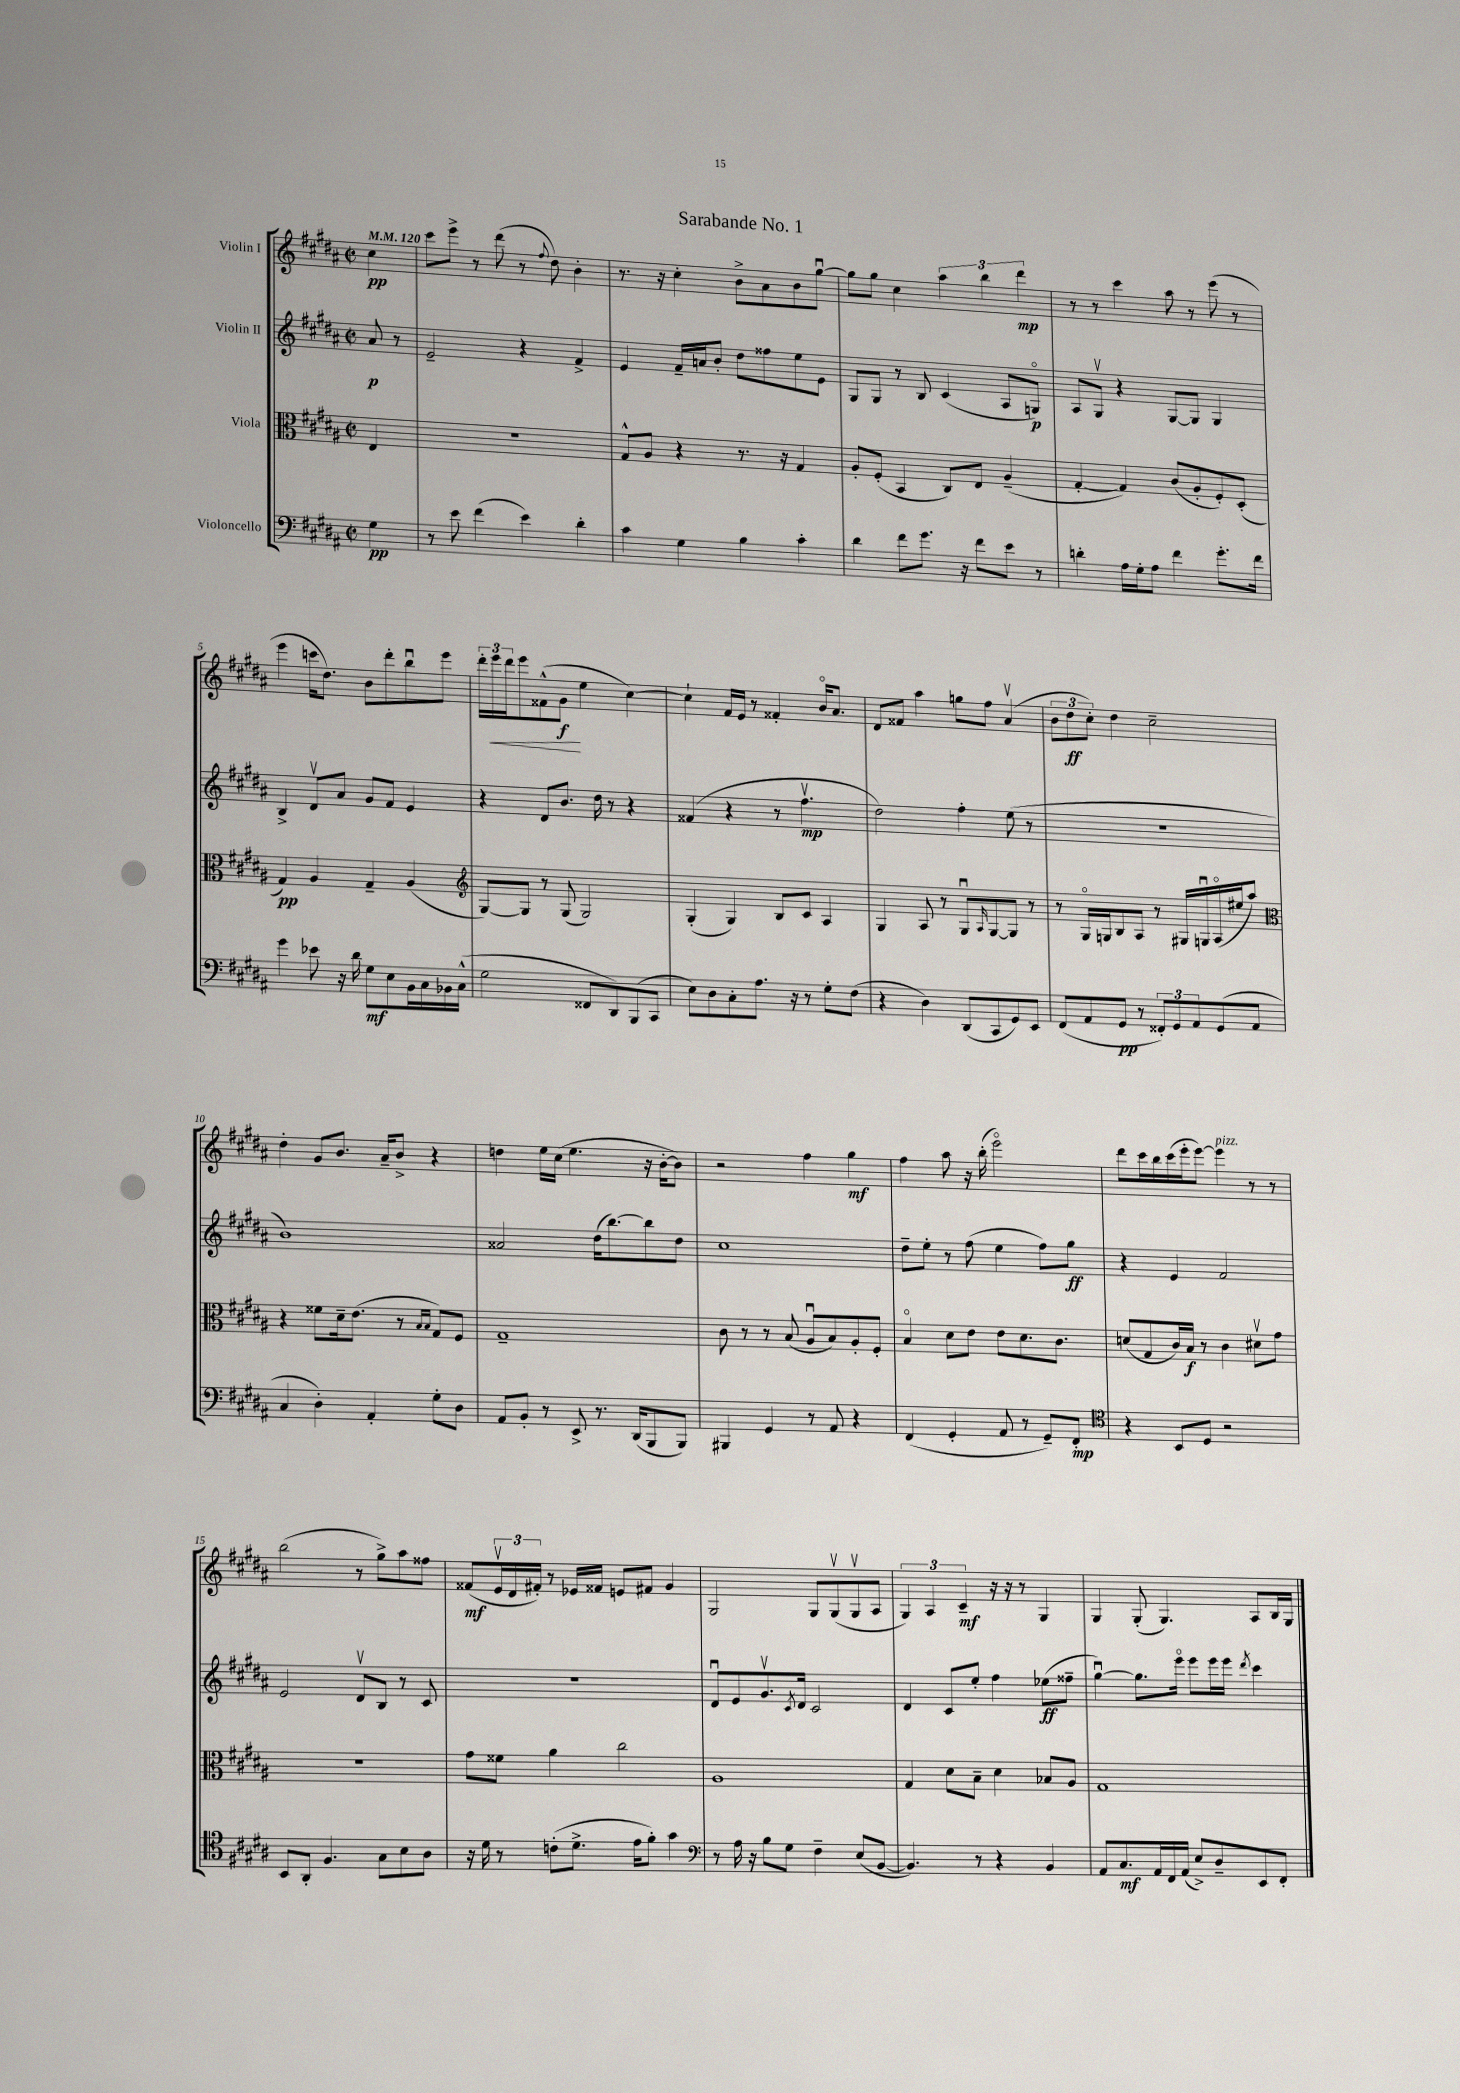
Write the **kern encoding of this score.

**kern	**dynam	**kern	**dynam	**kern	**dynam	**kern	**dynam
*part4	*part4	*part3	*part3	*part2	*part2	*part1	*part1
*staff4	*staff4	*staff3	*staff3	*staff2	*staff2	*staff1	*staff1
*I"Violoncello	*	*I"Viola	*	*I"Violin II	*	*I"Violin I	*
*clefF4	*	*clefC3	*	*clefG2	*	*clefG2	*
*k[f#c#g#d#a#]	*	*k[f#c#g#d#a#]	*	*k[f#c#g#d#a#]	*	*k[f#c#g#d#a#]	*
*M2/2	*	*M2/2	*	*M2/2	*	*M2/2	*
*met(c|)	*	*met(c|)	*	*met(c|)	*	*met(c|)	*
*MM120	*	*MM120	*	*MM120	*	*MM120	*
=	=	=	=	=	=	=	=
4G#\	pp	4E/	.	8a#/	p	4cc#\	pp
.	.	.	.	8r	.	.	.
=1	=1	=1	=1	=1	=1	=1	=1
8r	.	1r	.	2e~/	.	8ccc#\L	.
8e\	.	.	.	.	.	8eee^\J	.
(4f#\	.	.	.	.	.	8r	.
.	.	.	.	.	.	(8ddd#\	.
4e\)	.	.	.	4r	.	8r	.
.	.	.	.	.	.	8qqff#/	.
.	.	.	.	.	.	8dd#\)	.
4d#'\	.	.	.	4f#^/	.	4b'\	.
=2	=2	=2	=2	=2	=2	=2	=2
4c#\	.	8G#^^/L	.	4e/	.	8.r	.
.	.	8A#/J	.	.	.	.	.
.	.	.	.	.	.	16r	.
4G#\	.	4r	.	16f#~/LL	.	4cc#'\	.
.	.	.	.	16an/J	.	.	.
.	.	.	.	8b'/J	.	.	.
4B\	.	8.r	.	8dd#\L	.	8b^\L	.
.	.	.	.	8ff##X\	.	8a#\	.
.	.	16r	.	.	.	.	.
4c#'\	.	4G#/	.	8ee\	.	8b\	.
.	.	.	.	8e\J	.	[8gg#u\J	.
=3	=3	=3	=3	=3	=3	=3	=3
4d#\	.	8A#'/L	.	8G#/L	.	8gg#\L]	.
.	.	(8F#'/J	.	8G#/J	.	8gg#\J	.
8f#\L	.	4BB/	.	8r	.	4cc#\	.
8.g#\J	.	.	.	8B/	.	.	.
.	.	8C#/L)	.	(4c#/	.	6aa#\	.
16r	.	.	.	.	.	.	.
8f#\L	.	8E/J	.	.	.	.	.
.	.	.	.	.	.	6bb\	.
8e\J	.	(4A#~/	.	8A#/L	.	.	.
.	.	.	.	.	.	6ddd#\	mp
8r	.	.	.	8Gn/J)	p	.	.
=4	=4	=4	=4	=4	=4	=4	=4
4dn'\	.	[4G#'/	.	8A#/L	.	8r	.
.	.	.	.	8G#v/J	.	8r	.
16A#\LL	.	4G#/])	.	4r	.	4ccc#\	.
16G#'\J	.	.	.	.	.	.	.
8A#\J	.	.	.	.	.	.	.
4f#\	.	(8c#/L	.	[8G#/L	.	8aa#\	.
.	.	8A#'/	.	8G#/J]	.	8r	.
8.g#'\L	.	8F#'/)	.	4G#/	.	(8eee\	.
.	.	(8D#'/J	.	.	.	8r	.
16f#\Jk	.	.	.	.	.	.	.
!!LO:LB:g=z
=5	=5	=5	=5	=5	=5	=5	=5
4g#\	.	4G#/)	pp	4B^/	.	4eee\	.
8e-X\	.	4A#/	.	8d#v/L	.	16cccn\KL	.
.	.	.	.	.	.	8.dd#\J)	.
16r	.	.	.	8a#/J	.	.	.
16d#\	.	.	.	.	.	.	.
8G#\L	mf	4G#~/	.	8g#/L	.	8b\L	.
8E\	.	.	.	8f#/J	.	8ddd#'\	.
16BB\L	.	(4A#/	.	4e/	.	8bbu\	.
16C#\	.	.	.	.	.	.	.
16BB-X\	.	.	.	.	.	8eee\J	.
(16C#^^\JJ	.	.	.	.	.	.	.
=6	=6	=6	=6	=6	=6	=6	=6
*	*	*clefG2	*	*	*	*	*
2G#\	.	[8G#/L)	.	4r	.	24ddd#'\LL	.
!	!	!	!	!	!	!	!LO:HP:b
.	.	.	.	.	.	24eee\	<
.	.	.	.	.	.	24ddd#\J	.
.	.	8G#/J]	.	.	.	8eee\	.
.	.	8r	.	8d#/L	.	(8f##X^^\	.
.	.	(8G#/	.	8.b/J	.	8g#\J	f
8FF##X/L	.	2G#/)	.	.	.	4ee\	[
.	.	.	.	16dd#\	.	.	.
8DD#/)	.	.	.	8r	.	.	.
(8BBB/	.	.	.	4r	.	[4cc#\)	.
8CC#/J	.	.	.	.	.	.	.
=7	=7	=7	=7	=7	=7	=7	=7
8E\L)	.	(4G#'/	.	(4f##X/	.	4cc#`\]	.
8D#\	.	.	.	.	.	.	.
8C#'\	.	4G#/)	.	4r	.	16f#/LL	.
.	.	.	.	.	.	16e/JJ	.
8.A#\J	.	.	.	.	.	8r	.
.	.	8B/L	.	8r	.	4f##X'/	.
16r	.	.	.	.	.	.	.
8r	.	8c#/J	.	4.ff#v\	mp	.	.
8G#'\L	.	4A#/	.	.	.	16b/KL	.
.	.	.	.	.	.	8.a#/J	.
(8F#\J	.	.	.	.	.	.	.
=8	=8	=8	=8	=8	=8	=8	=8
4r	.	4G#/	.	2dd#\)	.	8d#/L	.
.	.	.	.	.	.	8f##X/J	.
4D#\)	.	8A#/	.	.	.	4aa#\	.
.	.	8r	.	.	.	.	.
(8DD#/L	.	8G#u/L	.	4ff#'\	.	8ggn\L	.
.	.	16qqA#/	.	.	.	.	.
8CC#/	.	[8G#/	.	.	.	8ff#\J	.
8GG#/)	.	8G#/J]	.	(8ee\	.	(4a#v/	.
8EE/J	.	8r	.	8r	.	.	.
=9	=9	=9	=9	=9	=9	=9	=9
(8FF#/L	.	8r	.	1r	.	12b\L	.
.	.	.	.	.	.	12dd#\	ff
8AA#/	.	16G#/LL	.	.	.	.	.
.	.	.	.	.	.	12cc#'\J)	.
.	.	16Gn/J	.	.	.	.	.
8GG#/J	pp	8B/	.	.	.	4dd#\	.
8r	.	8A#/J	.	.	.	.	.
12FF##X'/L)	.	8r	.	.	.	2cc#~\	.
12GG#/	.	.	.	.	.	.	.
.	.	16G#X/LL	.	.	.	.	.
12AA#/	.	.	.	.	.	.	.
.	.	16Gnu/	.	.	.	.	.
(8GG#/	.	(16A#/	.	.	.	.	.
.	.	16ee#X/J	.	.	.	.	.
8AA#/J	.	8aa#/J)	.	.	.	.	.
!!LO:LB:g=z
=10	=10	=10	=10	=10	=10	=10	=10
*	*	*clefC3	*	*	*	*	*
4C#/	.	4r	.	1b)	.	4dd#'\	.
4D#'\)	.	8f##X\L	.	.	.	8g#/L	.
.	.	16d#~\k	.	.	.	8.b/J	.
.	.	(8.e\J	.	.	.	.	.
4AA#'/	.	.	.	.	.	.	.
.	.	.	.	.	.	16a#~/KL	.
.	.	8r	.	.	.	8b^/J	.
.	.	16qqB/LL	.	.	.	.	.
.	.	16qqB/JJ	.	.	.	.	.
8G#'\L	.	8G#/L)	.	.	.	4r	.
8D#\J	.	8F#/J	.	.	.	.	.
=11	=11	=11	=11	=11	=11	=11	=11
8AA#/L	.	1G#~	.	2a##X/	.	4ddn\	.
8BB'/J	.	.	.	.	.	.	.
8r	.	.	.	.	.	16ee\LL	.
.	.	.	.	.	.	(16cc#\JJ	.
8EE^/	.	.	.	.	.	4.ee\	.
8.r	.	.	.	(16dd#\KL	.	.	.
.	.	.	.	[8.bb\)	.	.	.
(16DD#/KL	.	.	.	.	.	.	.
8BBB/	.	.	.	8bb\]	.	16r	.
.	.	.	.	.	.	[16b'\KL	.
8BBB/J)	.	.	.	8dd#\J	.	8b\J])	.
=12	=12	=12	=12	=12	=12	=12	=12
4BBB#X/	.	8c#\	.	1cc#	.	2r	.
.	.	8r	.	.	.	.	.
4GG#/	.	8r	.	.	.	.	.
.	.	(8B/	.	.	.	.	.
8r	.	8A#u/L	.	.	.	4ff#\	.
8AA#/	.	8B/)	.	.	.	.	.
4r	.	8A#'/	.	.	.	4gg#\	mf
.	.	8F#'/J	.	.	.	.	.
=13	=13	=13	=13	=13	=13	=13	=13
(4FF#/	.	4B/	.	8dd#~\L	.	4ff#\	.
.	.	.	.	8ee'\J	.	.	.
4GG#'/	.	8d#\L	.	8r	.	8aa#\	.
.	.	8e\J	.	(8ff#\	.	16r	.
.	.	.	.	.	.	(16bb'\	.
8AA#/	.	8e\L	.	4ee\	.	2eee\)	.
8r	.	8.d#\	.	.	.	.	.
8GG#~/L)	.	.	.	8ff#\L)	.	.	.
.	.	8.c#\J	.	.	.	.	.
8FF#'/J	mp	.	.	8gg#\J	ff	.	.
=14	=14	=14	=14	=14	=14	=14	=14
*clefC4	*	*	*	*	*	*	*
4r	.	(8dn/L	.	4r	.	8ddd#\L	.
.	.	8G#/	.	.	.	16ccc#\L	.
.	.	.	.	.	.	16bb\	.
8BB/L	.	16c#/L)	.	4e/	.	(16ccc#\	.
.	.	16B/JJ	f	.	.	16eee'\J	.
8D#/J	.	8r	.	.	.	[8eee\J)	.
!	!	!	!	!	!	!LO:TX:a:i:t=pizz.	!
2r	.	4c#\	.	2f#/	.	4eee\]	.
.	.	8d#Xv\L	.	.	.	8r	.
.	.	8g#\J	.	.	.	8r	.
!!LO:LB:g=z
=15	=15	=15	=15	=15	=15	=15	=15
8BB/L	.	1r	.	2e/	.	(2bb\	.
8AA#'/J	.	.	.	.	.	.	.
4.F#/	.	.	.	.	.	.	.
.	.	.	.	8d#v/L	.	8r	.
8G#\L	.	.	.	8B/J	.	8gg#^\L)	.
8B\	.	.	.	8r	.	8aa#\	.
8A#\J	.	.	.	8c#/	.	8ff##X\J	.
=16	=16	=16	=16	=16	=16	=16	=16
16r	.	8g#\L	.	1r	.	(8f##X/L	mf
16d#\	.	.	.	.	.	.	.
8r	.	8f##X\J	.	.	.	24ev/L	.
.	.	.	.	.	.	24d#/	.
.	.	.	.	.	.	24f#X'/JJ)	.
(8cn'\L	.	4a#\	.	.	.	8r	.
8.d#^\J	.	.	.	.	.	16e-X/LL	.
.	.	.	.	.	.	16f##X/JJ	.
.	.	2cc#\	.	.	.	8en/L	.
16e\KL	.	.	.	.	.	.	.
8f#'\J)	.	.	.	.	.	8f#X/J	.
4g#\	.	.	.	.	.	4g#/	.
=17	=17	=17	=17	=17	=17	=17	=17
*clefF4	*	*	*	*	*	*	*
8r	.	1A#	.	8d#u/L	.	2G#/	.
16A#\	.	.	.	8e/	.	.	.
16r	.	.	.	.	.	.	.
8B\L	.	.	.	8.g#v/	.	.	.
8G#\J	.	.	.	.	.	.	.
.	.	.	.	8qc#/	.	.	.
.	.	.	.	16d#/Jk	.	.	.
4F#~\	.	.	.	2c#/	.	8G#/L	.
.	.	.	.	.	.	(8G#v/	.
(8E/L	.	.	.	.	.	8G#v/	.
[8BB/J	.	.	.	.	.	8A#/J	.
=18	=18	=18	=18	=18	=18	=18	=18
4.BB/])	.	4G#/	.	4d#/	.	6G#/)	.
.	.	.	.	.	.	6A#/	.
.	.	8d#\L	.	8c#/L	.	.	.
.	.	.	.	.	.	6c#~/	mf
8r	.	8B~\J	.	8ee'/J	.	.	.
4r	.	4d#\	.	4ff#\	.	16r	.
.	.	.	.	.	.	16r	.
.	.	.	.	.	.	8r	.
4BB/	.	8B-X/L	.	(8ee-X\L	ff	4G#/	.
.	.	8A#/J	.	8ff##X~\J	.	.	.
=19	=19	=19	=19	=19	=19	=19	=19
8AA#/L	.	1G#	.	[4gg#u\)	.	4G#/	.
8.C#/	mf	.	.	.	.	.	.
.	.	.	.	8.gg#\L]	.	(8G#'/	.
16AA#/L	.	.	.	.	.	.	.
16FF#/	.	.	.	.	.	4.G#/)	.
(16AA#/JJ	.	.	.	16eee\Jk	.	.	.
8E^/L)	.	.	.	8eee\L	.	.	.
8D#~/	.	.	.	16eee\L	.	.	.
.	.	.	.	16eee\JJ	.	.	.
.	.	.	.	8qddd#/	.	.	.
8EE/	.	.	.	4ccc#\	.	8A#/L	.
8FF#'/J	.	.	.	.	.	16B/L	.
.	.	.	.	.	.	16G#/JJ	.
==	==	==	==	==	==	==	==
*-	*-	*-	*-	*-	*-	*-	*-
